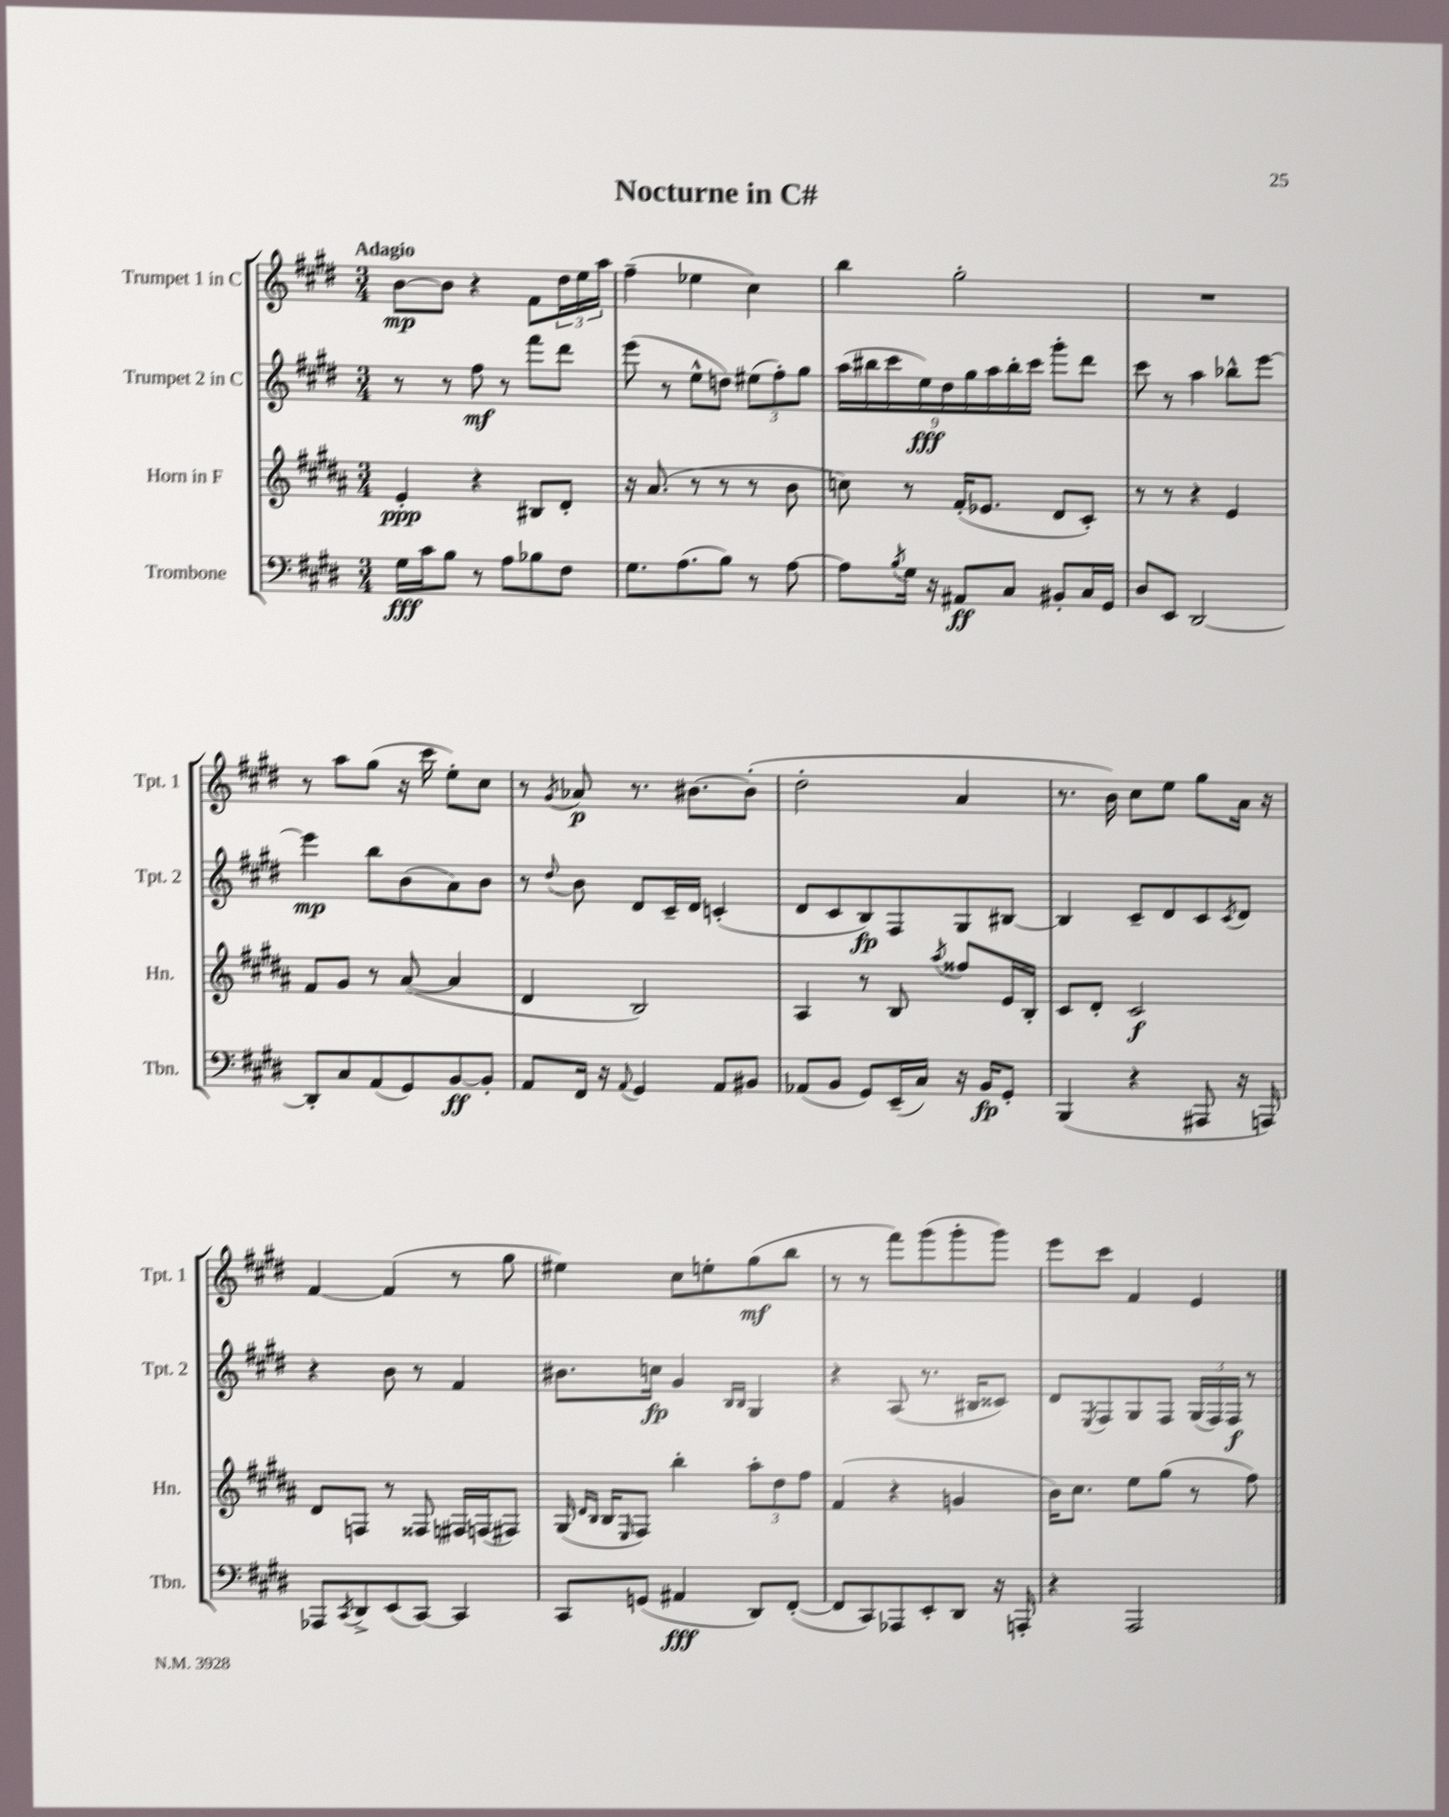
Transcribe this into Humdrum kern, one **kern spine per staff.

**kern	**dynam	**kern	**dynam	**kern	**dynam	**kern	**dynam
*part4	*part4	*part3	*part3	*part2	*part2	*part1	*part1
*staff4	*staff4	*staff3	*staff3	*staff2	*staff2	*staff1	*staff1
*I"Trombone	*	*I"Horn in F	*	*I"Trumpet 2 in C	*	*I"Trumpet 1 in C	*
*I'Tbn.	*	*I'Hn.	*	*I'Tpt. 2	*	*I'Tpt. 1	*
*clefF4	*	*clefG2	*	*clefG2	*	*clefG2	*
*k[f#c#g#d#]	*	*k[f#c#g#d#a#]	*	*k[f#c#g#d#]	*	*k[f#c#g#d#]	*
*M3/4	*	*M3/4	*	*M3/4	*	*M3/4	*
=1	=1	=1	=1	=1	=1	=1	=1
!	!	!	!	!	!	!LO:TX:a:B:t=Adagio	!
16G#\LL	fff	4e'/	ppp	8r	.	[8b\L	mp
16c#\J	.	.	.	.	.	.	.
8B\J	.	.	.	8r	.	8b\J]	.
8r	.	4r	.	8ff#\	mf	4r	.
8A\L	.	.	.	8r	.	.	.
8B-X\	.	8B#X/L	.	8fff#\L	.	8f#\L	.
8F#\J	.	8d#'/J	.	8ddd#\J	.	24dd#\L	.
.	.	.	.	.	.	24ee\	.
.	.	.	.	.	.	24aa\JJ	.
=2	=2	=2	=2	=2	=2	=2	=2
8.G#\L	.	16r	.	(8eee\	.	(4ff#~\	.
.	.	(8.a#/	.	.	.	.	.
.	.	.	.	8r	.	.	.
(8.A\	.	.	.	.	.	.	.
.	.	8r	.	8ee^^\L	.	4ee-X\	.
8B\J)	.	8r	.	8ddn\J)	.	.	.
8r	.	8r	.	(12ee#X\L	.	4cc#\)	.
.	.	.	.	12ff#'\)	.	.	.
[8A\	.	8b\	.	.	.	.	.
.	.	.	.	12gg#\J	.	.	.
=3	=3	=3	=3	=3	=3	=3	=3
8A\L]	.	8ccn\)	.	(18aa\LL	.	4bb\	.
.	.	.	.	18bb#X\	.	.	.
.	.	.	.	18ccc#\	.	.	.
8qB/	.	.	.	.	.	.	.
16G#\Jk	.	8r	.	.	.	.	.
.	.	.	.	18ee\)	fff	.	.
16r	.	.	.	.	.	.	.
.	.	.	.	18dd#\	.	.	.
8AA#X/L	ff	(16f#'/KL	.	.	.	2gg#'\	.
.	.	.	.	18gg#\	.	.	.
.	.	8.e-X/J	.	.	.	.	.
.	.	.	.	18aa\	.	.	.
8C#/J	.	.	.	.	.	.	.
.	.	.	.	18bb#'\	.	.	.
.	.	.	.	18ccc#\JJ	.	.	.
8BB#X'/L	.	8d#/L	.	8ggg#'\L	.	.	.
16C#/L	.	8c#'/J)	.	8ddd#\J	.	.	.
16GG#/JJ	.	.	.	.	.	.	.
=4	=4	=4	=4	=4	=4	=4	=4
8D#/L	.	8r	.	8ccc#\	.	2.r	.
8EE/J	.	8r	.	8r	.	.	.
[2DD#/	.	4r	.	4aa\	.	.	.
.	.	4e/	.	8bb-X^^\L	.	.	.
.	.	.	.	[8eee\J	.	.	.
!!LO:LB:g=z
=5	=5	=5	=5	=5	=5	=5	=5
8DD#'/L]	.	8f#/L	.	4eee\]	mp	8r	.
8C#/	.	8g#/J	.	.	.	8aa\L	.
(8AA/	.	8r	.	8bb\L	.	(8gg#\J	.
8GG#/)	.	([8a#/	.	(8b\	.	16r	.
.	.	.	.	.	.	16ccc#\	.
[8BB/	ff	4a#/]	.	8a\)	.	8ee'\L)	.
8BB'/J]	.	.	.	8b\J	.	8cc#\J	.
=6	=6	=6	=6	=6	=6	=6	=6
8AA/L	.	4d#/	.	8r	.	8r	.
.	.	.	.	8qqdd#/	.	8qg#/	.
16FF#/Jk	.	.	.	8b\	.	8a-X/	p
16r	.	.	.	.	.	.	.
8qqAA/	.	.	.	.	.	.	.
4GG#/	.	2B/)	.	8d#/L	.	8.r	.
.	.	.	.	16c#~/L	.	.	.
.	.	.	.	16d#/JJ	.	[8.b#X\L	.
8AA/L	.	.	.	(4cn'/	.	.	.
8BB#X/J	.	.	.	.	.	(8b#'\J]	.
=7	=7	=7	=7	=7	=7	=7	=7
(8AA-X/L	.	4A#/	.	8d#/L	.	2dd#'\	.
8BB/J	.	.	.	8c#/	.	.	.
8GG#/L)	.	8r	.	8B/)	fp	.	.
(16EE~/L	.	8B/	.	8F#/	.	.	.
16C#/JJ)	.	.	.	.	.	.	.
.	.	8qaa#/	.	.	.	.	.
16r	.	8ff##X/L	.	8G#/	.	4a/	.
16BB/KL	fp	.	.	.	.	.	.
8GG#'/J	.	16e/L	.	[8B#X/J	.	.	.
.	.	16B'/JJ	.	.	.	.	.
=8	=8	=8	=8	=8	=8	=8	=8
(4BBB/	.	8c#/L	.	4B#/]	.	8.r	.
.	.	8d#'/J	.	.	.	.	.
.	.	.	.	.	.	16b\)	.
4r	.	2c#/	f	8c#~/L	.	8cc#\L	.
.	.	.	.	8d#/	.	8ee\J	.
8AAA#X/	.	.	.	8c#/	.	8gg#\L	.
.	.	.	.	8qc#/	.	.	.
16r	.	.	.	8d#/J	.	16a\Jk	.
16AAAn/)	.	.	.	.	.	16r	.
!!LO:LB:g=z
=9	=9	=9	=9	=9	=9	=9	=9
8AAA-X/L	.	8d#/L	.	4r	.	[4f#/	.
8qCC#/	.	.	.	.	.	.	.
8DD#^/	.	8Fn/J	.	.	.	.	.
(8EE/	.	8r	.	8b\	.	(4f#/]	.
[8CC#/J)	.	8F##X/	.	8r	.	.	.
4CC#/]	.	16F#X/LL	.	4f#/	.	8r	.
.	.	(16Fn/J	.	.	.	.	.
.	.	8F#X/J)	.	.	.	8gg#\	.
=10	=10	=10	=10	=10	=10	=10	=10
8CC#/L	.	(16G#/	.	8.b#X\L	.	4ee#X\)	.
.	.	16qqd#/LL	.	.	.	.	.
.	.	16qqB/JJ	.	.	.	.	.
.	.	16B/KL	.	.	.	.	.
.	.	16qqE/	.	.	.	.	.
(8GGn/J	.	8F#/J)	.	.	.	.	.
.	.	.	.	16ccn\Jk	fp	.	.
4AA#X/	fff	4bb'\	.	4g#/	.	8cc#\L	.
.	.	.	.	.	.	8een'\	.
.	.	.	.	16qqB/LL	.	.	.
.	.	.	.	16qqB/JJ	.	.	.
8DD#/L)	.	12aa#'\L	.	4G#/	.	(8gg#\	mf
.	.	12dd#\	.	.	.	.	.
([8FF#'/J	.	.	.	.	.	8bb\J	.
.	.	12ff#\J	.	.	.	.	.
=11	=11	=11	=11	=11	=11	=11	=11
8FF#/L]	.	(4f#/	.	4r	.	8r	.
8CC#/)	.	.	.	.	.	8r	.
8AAA-X/	.	4r	.	(8A/	.	8fff#\L)	.
8EE'/	.	.	.	8.r	.	(8ggg#\	.
8DD#/J	.	4gn/	.	.	.	8ggg#'\	.
.	.	.	.	16B#X/KL	.	.	.
16r	.	.	.	8c##X/J)	.	8ggg#\J)	.
16AAAn'/	.	.	.	.	.	.	.
=12	=12	=12	=12	=12	=12	=12	=12
4r	.	16b\KL)	.	8d#/L	.	8eee\L	.
.	.	8.cc#\J	.	.	.	.	.
.	.	.	.	8qE/	.	.	.
.	.	.	.	8F#/	.	8ccc#\J	.
2AAA/	.	8ee\L	.	8G#/	.	4f#/	.
.	.	(8gg#\J	.	8F#/J	.	.	.
.	.	8r	.	(24G#/LL	.	4e/	.
.	.	.	.	24F#/)	.	.	.
.	.	.	.	24F#/JJ	f	.	.
.	.	8ff#\)	.	8r	.	.	.
==	==	==	==	==	==	==	==
*-	*-	*-	*-	*-	*-	*-	*-
